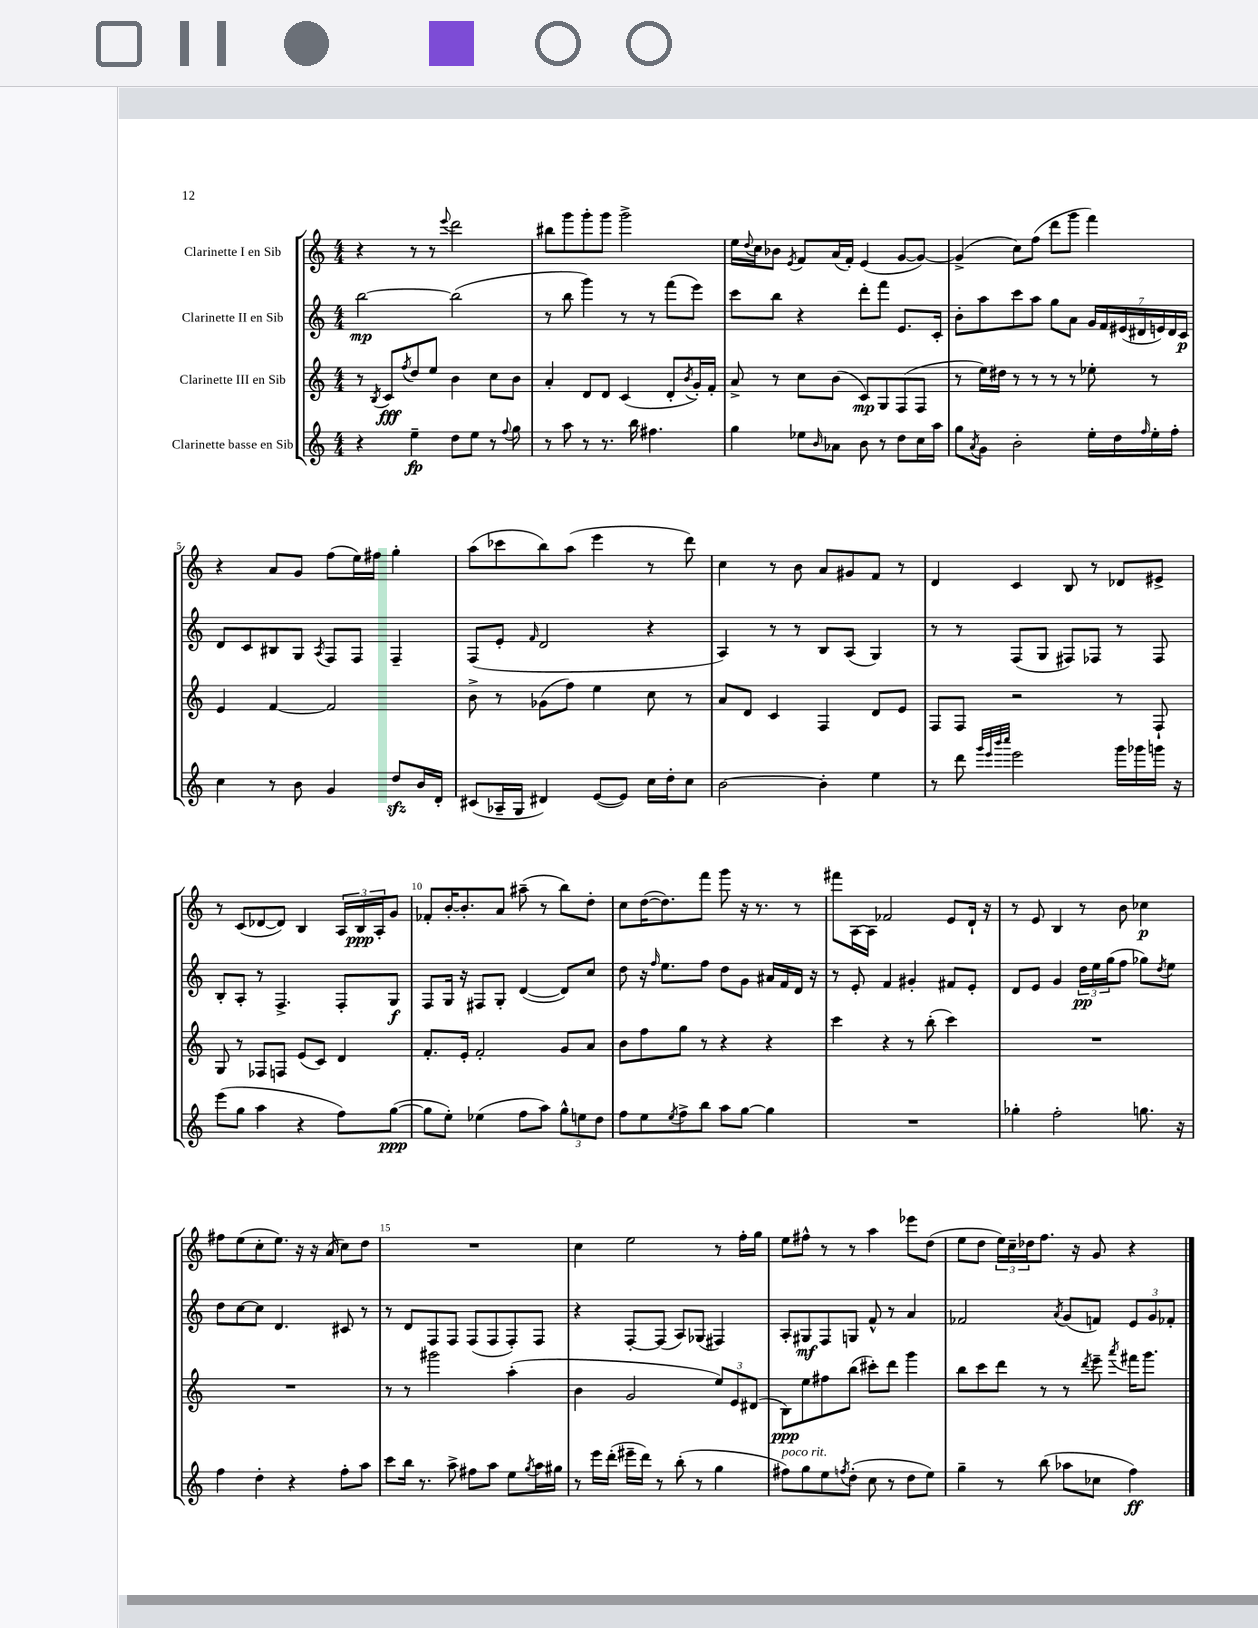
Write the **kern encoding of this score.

**kern	**kern	**kern	**kern
*staff4	*staff3	*staff2	*staff1
*clefG2	*clefG2	*clefG2	*clefG2
*k[]	*k[]	*k[]	*k[]
*M4/4	*M4/4	*M4/4	*M4/4
4r	8r	[2bb\	4r
.	8qB/	.	.
.	8c/L	.	.
.	8qff/	.	.
4ee~\	8dd/	.	8r
.	8ee/J	.	8r
.	.	.	8qqeee/
8dd\L	4b\	(2bb\]	2ddd\
8ee\J	.	.	.
8r	8cc\L	.	.
8qqff/	.	.	.
8gg\	8b\J	.	.
=	=	=	=
8r	4a'/	8r	8bb#\L
8aa\	.	8bb\	8ggg\
8r	8d/L	4ggg\)	8ggg'\
8.r	8d/J	.	8ggg\J
.	(4c/	8r	2ggg^\
16bb\	.	.	.
4.ff#\	.	8r	.
.	8d'/L	(8fff\L	.
.	8qb/	.	.
.	16g'/L)	8eee\J)	.
.	16f'/JJ	.	.
=	=	=	=
4gg\	8a^/	8ccc\L	16ee\LL
.	.	.	8qqdd/
.	.	.	16cc\J
.	8r	8bb\J	8b-\J
.	.	.	8qe/
8ee-\L	8cc\L	4r	8f/L
16qqb/	.	.	.
8a-\J	(8b\J	.	(16a/L
.	.	.	16f'/JJ)
8b\	8c/L)	8ddd'\L	(4e/
8r	8G/	8fff\J	.
8dd\L	(8F/	8.e/L	[8g/L
16cc\L	8F/J	.	8g/_J)
16aa\JJ	.	16c'/Jk	.
=	=	=	=
8gg\L	8r	8b'\L	(4g^/]
8qa/	.	.	.
8g\J	16ee\LL)	8aa\	.
.	16dd#\JJ	.	.
2b'\	8r	8ccc\	8cc\L)
.	8r	8aa\J	(8ff\J
.	8r	8gg\L	8ddd\L
.	8r	8a\J	8ggg\J
16ee'\LL	8ee-'\	28g/LL	4fff\)
.	.	28f/	.
16dd\	.	.	.
.	.	(28e#/	.
.	.	28d#/	.
16qqff/	.	.	.
16ee'\	8r	.	.
.	.	28e/)	.
.	.	28d#/	.
16ff'\JJ	.	.	.
.	.	28c/JJ	.
=	=	=	=
4cc\	4e/	8d/L	4r
.	.	8c/	.
8r	[4f/	8B#/	8a/L
8b\	.	8G/J	8g/J
.	.	8qA/	.
4g/	2f/]	8F/L	(8ff\L
.	.	8F/J	16ee\L)
.	.	.	16ff#\JJ
8dd/L	.	4F~/	4gg'\
16b/L	.	.	.
16d'/JJ	.	.	.
=	=	=	=
(8c#/L	8b^\	(8F/L	(8aa\L
16A-~/L	8r	8e'/J	8ccc-\
16G/JJ	.	.	.
.	.	16qqf/	.
4d#/)	(8g-\L	2d/	8bb\)
.	8ff\J)	.	(8aa\J
([8e/L	4ee\	.	4eee\
8e/]J)	.	.	.
16cc\LL	8cc\	4r	8r
16dd'\J	.	.	.
8cc\J	8r	.	8ddd\)
=	=	=	=
[2b\	8a/L	4A/)	4cc\
.	8d/J	.	.
.	4c/	8r	8r
.	.	8r	8b\
4b'\]	4F/	8B/L	8a/L
.	.	(8A/J	8g#/
4ee\	8d/L	4G/)	8f/J
.	8e/J	.	8r
=	=	=	=
8r	8F/L	8r	4d/
8ddd\	8F/J	8r	.
32qqggg/LLL	.	.	.
32qqeee/	.	.	.
32qqbbb/	.	.	.
32qqcccc/JJJ	.	.	.
2eee\	2r	(8F/L	4c/
.	.	8G/J	.
.	.	8F#/L)	8B/
.	.	8F-/J	8r
16ggg\LL	8r	8r	8d-/L
16ggg-\	.	.	.
16ggg\JJ	8F`/	8F-/	8e#^/J
16r	.	.	.
=	=	=	=
(8eee\L	8G/	8B'/L	8r
8gg\J	8r	8A'/J	(8c/L
4aa\	8F-/L	8r	[8d-/
.	8F/J	4.F^/	8d-/]J)
4r	(8e/L	.	4B/
.	8c/J)	.	.
8ff\L)	4d/	8F'/L	24A/LL
.	.	.	24B/
.	.	.	24A'/J
([8gg\J	.	8G/J	8g/J
=	=	=	=
8gg\]L	8.f'/L	8F/L	8f-'/L
8ee'\J)	.	16G/Jk	[16b'/K
.	16e'/Jk	16r	8.b'/]
(4ee-\	2f'/	8F#/L	.
.	.	8G'/J	8a/J
8ff\L	.	([4d/	(8aa#~\
8aa\J)	.	.	8r
12gg^^\L	8g/L	8d/]L)	8bb\L)
12ee\	.	.	.
.	8a/J	8cc/J	8dd'\J
12dd\J	.	.	.
=	=	=	=
8ff\L	8b\L	8dd\	8cc\L
8ee\	8ff\	16r	([16dd\K
.	.	16qqff/	.
.	.	8.ee\L	8.dd\])
8qee/	.	.	.
8ff^\	8gg\J	.	.
8bb\J	8r	8ff\J	8fff\J
8aa\L	4r	8dd\L	8ggg\
[8gg\J	.	8g\J	16r
.	.	.	8.r
4gg\]	4r	16a#/LL	.
.	.	16f/	.
.	.	16d/JJ	8r
.	.	16r	.
=	=	=	=
1r	4ccc\	8r	8fff#\L
.	.	8e'/	[16A\L
.	.	.	16A\]JJ
.	4r	4f/	2f-/
.	8r	4g#'/	.
.	(8bb'\	.	.
.	4ccc\)	8f#/L	8e/L
.	.	8e'/J	16d`/Jk
.	.	.	16r
=	=	=	=
4gg-'\	1r	8d/L	8r
.	.	8e/J	8e/
2ff'\	.	4g/	4B/
.	.	24dd\LL	8r
.	.	24ee\	.
.	.	(24gg\J	.
.	.	8ff\J	8b\
8.gg\	.	8gg-\L)	4cc-\
.	.	8qdd/	.
.	.	8ee\J	.
16r	.	.	.
=	=	=	=
4ff\	1r	8dd\L	8ff#\L
.	.	[8cc\	(8ee\
4dd'\	.	8cc\]J	8cc'\
.	.	4.d/	8.ee\J)
4r	.	.	.
.	.	.	16r
.	.	.	16r
.	.	.	(16a/
8ff'\L	.	8c#/	8cc\L)
8aa\J	.	8r	8dd\J
=	=	=	=
8ccc\L	8r	8r	1r
16bb\Jk	8r	8d/L	.
8.r	.	.	.
.	2ggg#\	8F/	.
8aa^\	.	8F/J	.
8ff#\L	.	(8F/L	.
8aa\J	.	8F/	.
8ee\L	(4aa'\	8F'/)	.
8qgg/	.	.	.
16aa\L	.	8F/J	.
16gg#\JJ	.	.	.
=	=	=	=
8r	4b\	4r	4cc\
16eee\LL	.	.	.
(16ddd'\JJ	.	.	.
16eee#~\LL	2g/	[8F'/L	2ee\
16ddd\JJ)	.	.	.
8r	.	(8F/]J	.
(8bb'\	.	8A/L)	.
8r	.	(8G-/J	.
4gg\	12ee/L)	4F#/)	8r
.	12e/	.	.
.	.	.	16ff'\LL
.	(12d#/J	.	.
.	.	.	16gg\JJ
=	=	=	=
8ff#\L)	8B\L)	8A'/L	8ee\L
8gg\	8ee\	8G#/	8ff#^^\J
8ee\	8ff#\	8F/	8r
8qff/	.	.	.
(8dd'\J	(8bb\J	8G/J	8r
8cc\	8ccc#'\L)	8f^^/	4aa\
8r	8ddd\J	8r	.
8dd\L	4ggg\	4a/	8eee-\L
8ee\J)	.	.	(8dd\J
=	=	=	=
4gg~\	8bb\L	2f-/	8ee\L
.	8ccc\	.	8dd\J
8r	8ddd\J	.	24ee\LL)
.	.	.	24cc~\
.	.	.	24dd-\J
(8bb\	8r	.	8.ff\J
.	.	8qa/	.
8aa-\L	8r	(8g/L	.
.	.	.	16r
.	8qddd/	.	.
8cc-\J	8eee~\	8f/J)	8g/
.	8qaaa/	.	.
4ff\)	16fff#\LK	12e/L	4r
.	8.ggg\J	.	.
.	.	12g/	.
.	.	12f-'/J	.
==	==	==	==
*-	*-	*-	*-
